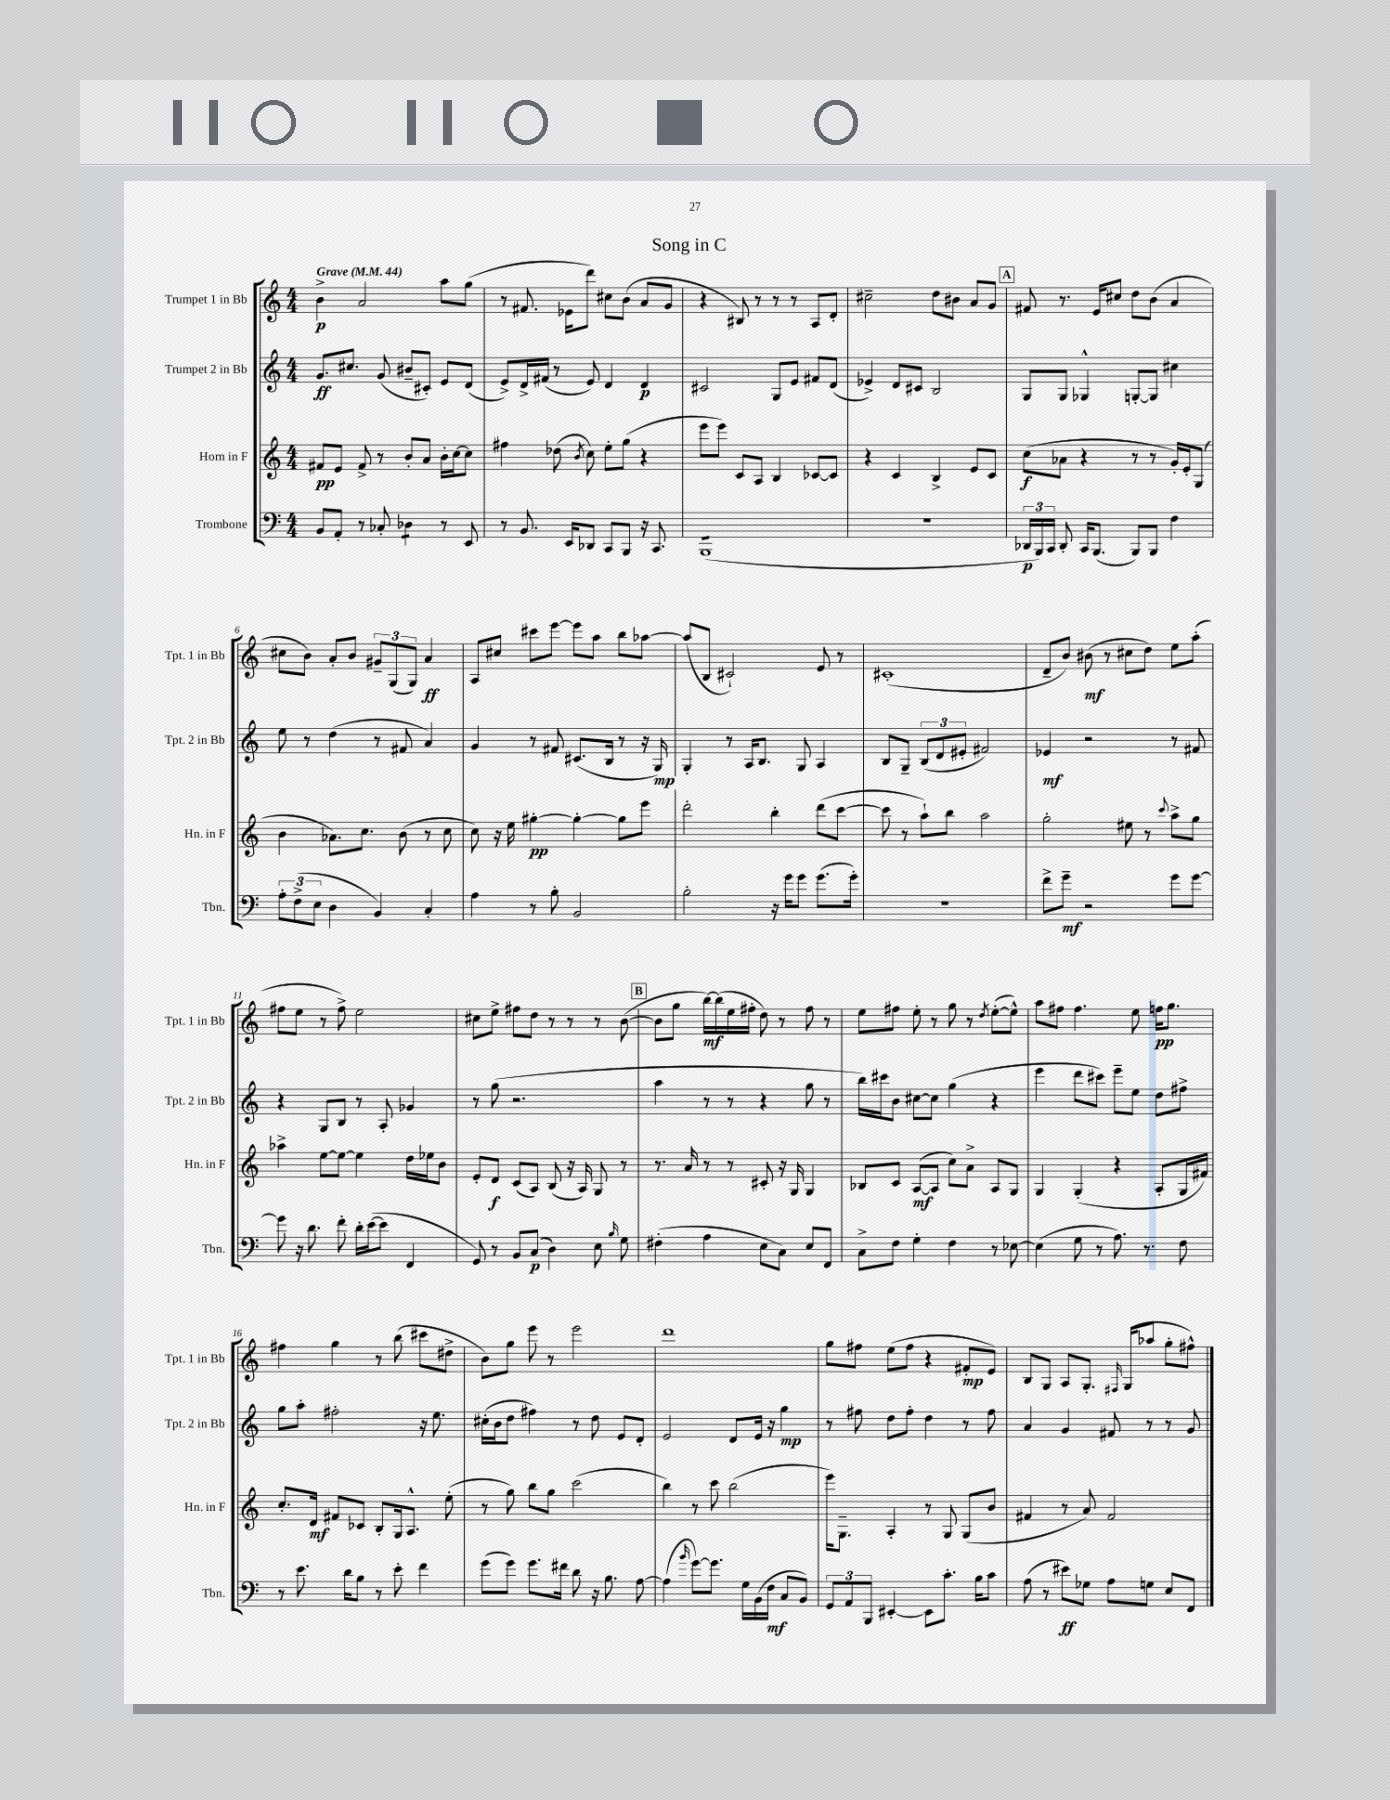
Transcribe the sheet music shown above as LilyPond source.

\header { title = "Song in C" }
<<
\new StaffGroup <<
\new Staff = "s0" \with { instrumentName = "Trumpet 1 in Bb" shortInstrumentName = "Tpt. 1 in Bb" } {
    \clef treble \key c \major \numericTimeSignature \time 4/4 \tempo "Grave" 4 = 44
    \autoBeamOff b'4->\p a'2 a''8[ g''8]( |
    r8 fis'8. ees'16[ d'''8]) cis''8[ b'8]( a'8[ g'8] |
    r4 bis8) r8 r8 r8 a8[ d'8]-. |
    cis''2-- d''8[ bis'8] a'8[ g'8] |
    \mark \markup { \box "A" } fis'8 r8. e'16[ cis''8] d''8[ b'8]( a'4 |
    cis''8[ b'8]) a'8[-. b'8] \tuplet 3/2 { gis'8[-- g8( g8]) } a'4\ff |
    a8[ cis''8] cis'''8[ e'''8]~ e'''8[ a''8] b''8[ aes''8]~ |
    aes''8[( b8] cis'2-!) e'8 r8 |
    cis'1-.( |
    d'8[-- b'8]) bis'8\mf( r8 cis''8[ d''8]) e''8[ a''8]-.( |
    fis''8[ e''8] r8 fis''8->) e''2 |
    cis''8[ e''8]-> fis''8[ d''8] r8 r8 r8 b'8~( |
    \mark \markup { \box "B" } b'8[ g''8] b''16[~\mf) b''16( e''16 fis''16]-. d''8) r8 fis''8 r8 |
    e''8[ fis''8] e''8-. r8 g''8 r8 \acciaccatura { d''8 } e''8[~-.( e''8]-^) |
    a''8[ fis''8] fis''4. e''8 f''16[\pp g''8.] |
    fis''4 g''4 r8 b''8( cis'''8[ dis''8]-> |
    b'8[) g''8] e'''8 r8 e'''2 |
    d'''1 |
    g''8[ fis''8] e''8[( fis''8] r4 fis'8[-.\mp e'8]) |
    b8[ g8] a8[ g8.]-. \grace { fis16 } g16[( aes''8] g''8[-. fis''8]-^) \bar "|." |
}
\new Staff = "s1" \with { instrumentName = "Trumpet 2 in Bb" shortInstrumentName = "Tpt. 2 in Bb" } {
    \clef treble \key c \major \numericTimeSignature \time 4/4
    \autoBeamOff g'8.[\ff cis''8.] g'8( bis'8[-- cis'8]-.) e'8[ d'8]( |
    e'8[->) d'16-> fis'16]( r8 e'8) d'4 d'4\p |
    cis'2 g8[ e'8] fis'8[ d'8]( |
    ees'4->) d'8[ cis'8] b2 |
    \mark \markup { \box "A" } g8[ g8] ges4-^ g8[~-. g8] cis''4 |
    e''8 r8 d''4( r8 fis'8 a'4) |
    g'4 r8 fis'8 cis'8.[( b16] r8 r16 g16\mp) |
    g4-. r8 a16[ b8.] g8 a4 |
    b8[ g8]-- \tuplet 3/2 { b8[( d'8 eis'8]-. } fis'2) |
    ees'4\mf r2 r8 fis'8 |
    r4 g8[ b8] r8 a8-. ges'4 |
    r8 g''8( r2. |
    \mark \markup { \box "B" } a''4 r8 r8 r4 g''8 r8 |
    b''16[) cis'''16 b'8] cis''8[~ cis''8] g''4( r4 |
    e'''4 d'''8[ cis'''8]) e'''8[-- e''8] d''8[ fis''8]-> |
    g''8[ a''8]-. fis''2-. r16 e''8. |
    cis''16[-.( b'16 d''8] fis''4) r8 d''8 e'8[ d'8]-. |
    e'2 d'8[ e'16] r16 g''4\mp |
    r8 fis''8 d''8[ fis''8]-. d''4 r8 fis''8 |
    a'4 g'4 fis'8 r8 r8 g'8 \bar "|." |
}
\new Staff = "s2" \with { instrumentName = "Horn in F" shortInstrumentName = "Hn. in F" } {
    \clef treble \key c \major \numericTimeSignature \time 4/4
    \autoBeamOff fis'8[\pp e'8] fis'8-> r8 b'8[-. a'8] b'16[-. c''16~ c''8] |
    fis''4 des''8( \acciaccatura { b'8 } c''8) e''8[-. g''8]( r4 |
    e'''8[ e'''8]) c'8[ a8] b4 ces'8[~ ces'8] |
    r4 c'4 b4-> e'8[ c'8] |
    \mark \markup { \box "A" } c''8[\f( aes'8] r4 r8 r8 g'16[-.) e'16-. g8]( |
    b'4 aes'8.[) c''8.] b'8( r8 c''8 |
    c''8) r16 e''16 gis''4~-.\pp gis''4~-. gis''8[ e'''8] |
    d'''2-. b''4-. d'''8[( c'''8]~ |
    c'''8 r8 a''8[-!) b''8] a''2 |
    g''2-. eis''8 r8 \appoggiatura { c'''8 } a''8[-> g''8] |
    aes''4-> e''8[~ e''8]~ e''4 d''16[ ees''16 b'8] |
    e'8[-. d'8]\f c'8[( a8]) b8( r16 a16) g8 r8 |
    \mark \markup { \box "B" } r8. a'16 r8 r8 cis'8-. r16 g16 g4 |
    bes8[ c'8] a8[~\mf( a8] c''8[) a'8]-> a8[ g8] |
    g4 g4-.( r4 a8[-. g16 fis'16]) |
    c''8.[-. d'16]\mf fis'8[ ces'8] b8[-. g16 a8.]-^ e''8-.( |
    r8 g''8) b''8[ g''8] c'''2( |
    b''4) r8 c'''8 b''2( |
    e'''16[) g8.]-- a4-. r8 g8 g8[( b'8] |
    fis'4 r8 a'8) fis'2 \bar "|." |
}
\new Staff = "s3" \with { instrumentName = "Trombone" shortInstrumentName = "Tbn." } {
    \clef bass \key c \major \numericTimeSignature \time 4/4
    \autoBeamOff b,8[ a,8]-. r8 ces8-. des4:8 r8 e,8 |
    r8 b,8. e,16[ des,8] c,8[ b,,8] r16 c,8. |
    b,,1:8( |
    r1 |
    \mark \markup { \box "A" } \tuplet 3/2 { des,16[\p b,,16) c,16] } des,8-. c,16[ b,,8.]( b,,8[) b,,8] f4 |
    \tuplet 3/2 { a8[-. f8->( e8] } d4 b,4) c4-. |
    a4 r8 b8-. b,2 |
    b2-. r16 g'16[ g'8] g'8.[( g'16]-.) |
    R1 |
    f'8[-> g'8]--\mf r2 g'8[ g'8]~ |
    g'8 r16 d'8. f'8-. d'16[-. e'16~( e'8] f,4 |
    g,8) r8 b,8[ c8]\p( d4) e8 \grace { b16 } g8 |
    \mark \markup { \box "B" } fis4-.( a4 e8[ c8]) e8[ f,8] |
    c8[-> f8] g4-. f4 r8 ees8~ |
    ees4( g8 r8 a8.) r8. f8 |
    r8 e'8. d'16[ b8] r8 e'8-. f'4 |
    g'8[( g'8]) g'8.[ fis'16] d'8 r16 b8. a8~ |
    a4( \grace { b'16 } g'8[~) g'8.] g16[ b,16( f16]\mf c8[ b,8]) |
    \tuplet 3/2 { g,8[ a,8 b,,8] } eis,4~-. eis,8[ c'8.]-. b16[ c'8] |
    a8( r8 eis'8[\ff) ges8] a8[ g8] e8[ f,8] \bar "|." |
}
>>
>>
